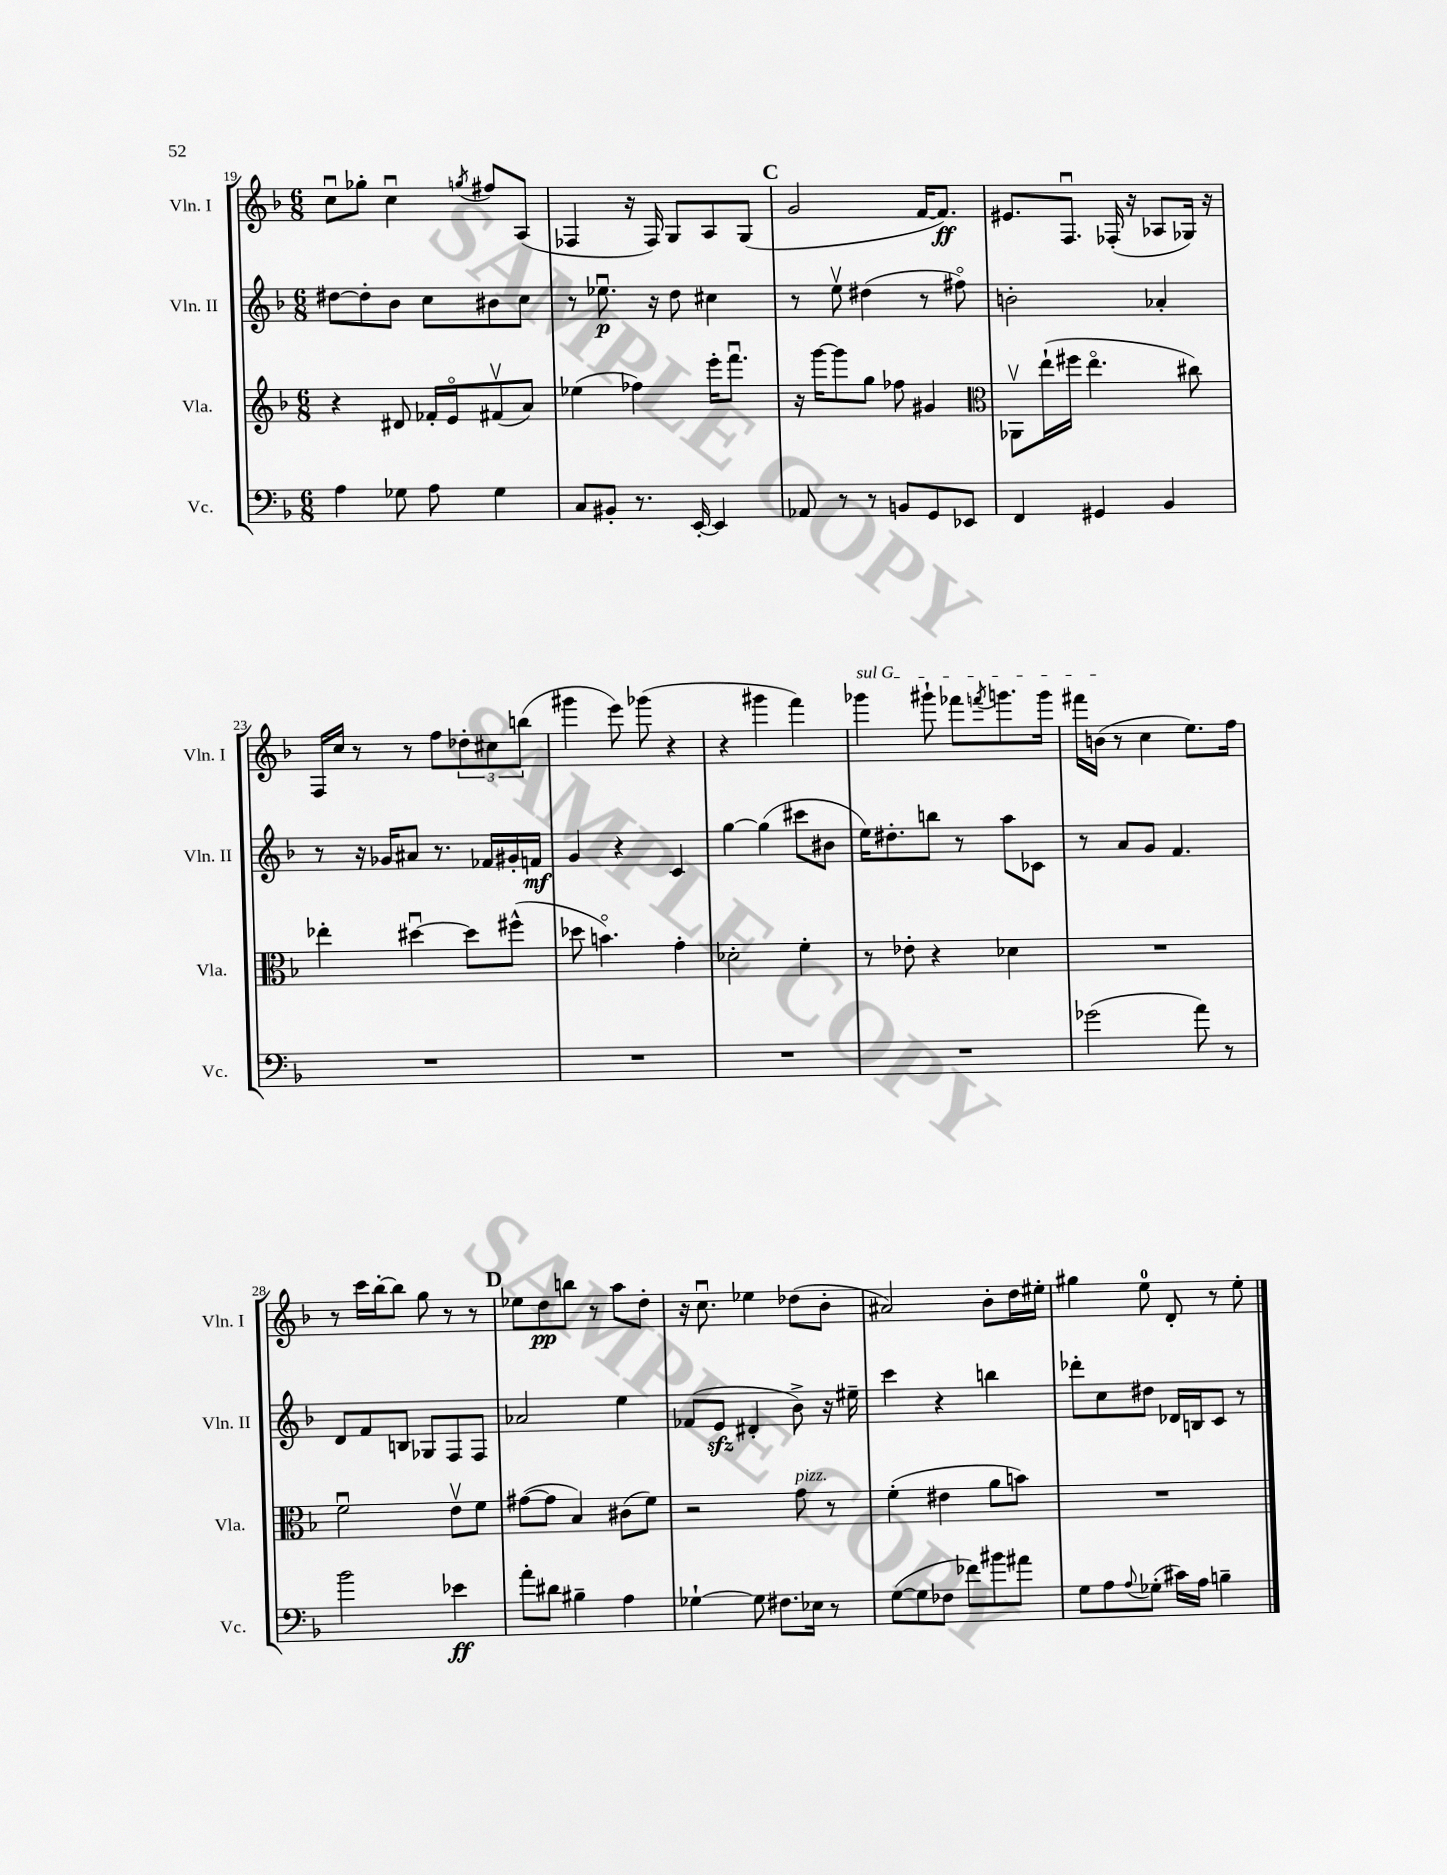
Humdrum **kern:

**kern	**kern	**kern	**kern
*staff4	*staff3	*staff2	*staff1
*clefF4	*clefG2	*clefG2	*clefG2
*k[b-]	*k[b-]	*k[b-]	*k[b-]
*M6/8	*M6/8	*M6/8	*M6/8
4A\	4r	[8dd#\L	8ccu\L
.	.	8dd#'\]	8gg-'\J
8G-\	8d#/	8b-\J	4ccu\
8A\	16f-'/LL	8cc\L	.
.	16eo/J	.	.
.	.	.	8qgg/
4G-\	(8f#v/	8b#\	8ff#/L
.	8a/J)	8cc\J	(8A/J
=	=	=	=
8C/L	(4ee-\	8r	4F-/
8BB#'/J	.	8.ee-u\	.
8.r	4ff-\)	.	16r
.	.	16r	16F-/)
.	.	8dd\	8G/L
[16EE'/	.	.	.
4EE/]	16eee'\LK	4cc#\	8A/
.	8.fffu\J	.	.
.	.	.	(8G/J
=	=	=	=
8AA-/	16r	8r	2g/
.	[16ggg\LK	.	.
8r	8ggg\]	8eev\	.
8r	8gg\J	(4dd#\	.
8BB/L	8ff-\	.	.
8GG/	4g#/	8r	[16f/LK
.	.	.	8.f/]J)
8EE-/J	.	8ff#o\)	.
=	=	=	=
*	*clefC3	*	*
4FF/	8AA-v\L	2b'\	8.e#/L
.	(16ee`\L	.	.
.	16ff#\JJ	.	8.Fu/J
4GG#/	4.eeo\	.	.
.	.	.	(16F-'/
.	.	.	16r
4BB-/	.	4a-'/	8A-/L
.	8cc#\)	.	16G-/Jk)
.	.	.	16r
=	=	=	=
2.r	4ee-'\	8r	16F/LL
.	.	.	16cc/JJ
.	.	16r	8r
.	.	16g-/LK	.
.	[4dd#u\	8a#/J	8r
.	.	8.r	8ff\L
.	8dd#\]L	.	12dd-'\
.	.	16f-/LL	.
.	.	.	12cc#\
.	(8ff#^^\J	16g#'/	.
.	.	.	(12bb\J
.	.	16f/JJ	.
=	=	=	=
2.r	8dd-\	4g/	4ggg#\
.	4.bo\)	.	.
.	.	4r	8eee\)
.	.	.	(8ggg-\
.	4g'\	4c/	4r
=	=	=	=
2.r	2d-'\	[4gg\	4r
.	.	(4gg\]	4ggg#\
.	4f'\	8ccc#\L	4fff\)
.	.	8b#\J	.
=	=	=	=
2.r	8r	16ee\LK)	4ggg-\
.	.	8.dd#'\	.
.	8e-'\	.	.
.	4r	8bb\J	8ggg#`\
.	.	8r	8fff-\L
.	.	.	8qfff/
.	4d-\	8aa\L	8.ggg\
.	.	8c-\J	.
.	.	.	16ggg\Jk
=	=	=	=
(2g-\	2.r	8r	16fff#\LL
.	.	.	(16b\JJ
.	.	8a/L	8r
.	.	8g/J	4cc\
.	.	4.f/	.
8a\)	.	.	8.ee\L)
8r	.	.	.
.	.	.	16ff\Jk
=	=	=	=
2b-\	2fu\	8d/L	8r
.	.	8f/	16ccc\LL
.	.	.	[16bb-'\J
.	.	8B/J	8bb-\]J
.	.	8G-/L	8gg\
4e-\	8ev\L	8F/	8r
.	8f\J	8F/J	8r
=	=	=	=
8a'\L	([8g#\L	2a-/	8ee-\L
8d#\J	8g#\]J	.	8dd\
4B#~\	4B-/)	.	8bb\J
.	.	.	8r
4A\	(8c#\L	4ee\	8aa\L
.	8f\J)	.	8dd'\J
=	=	=	=
[4G-`\	2r	(8f-/L	16r
.	.	.	8.ccu\
.	.	8e/J	.
8G-\]	.	4d#'/	4ee-\
8.F#\L	.	.	.
.	8g\	8b-^\)	(8dd-\L
16E-\Jk	.	.	.
8r	8r	16r	8b-'\J
.	.	16ee#~\	.
=	=	=	=
([8G\L	(4f'\	4ccc\	2a#/)
8G\]	.	.	.
8F-\J	4e#\	4r	.
8f-\L)	.	.	.
8b#\	8a\L	4bb\	8b-'\L
8a#\J	8b\J)	.	16dd\L
.	.	.	16ee#'\JJ
=	=	=	=
8G\L	2.r	8ddd-'\L	4gg#\
8A\	.	8cc\	.
8qqA/	.	.	.
(8G-'\J	.	8dd#\J	8ee\
16c#\LL)	.	16d-/LL	8d'/
16A\JJ	.	16B/J	.
4B~\	.	8c/J	8r
.	.	8r	8ee'\
==	==	==	==
*-	*-	*-	*-
